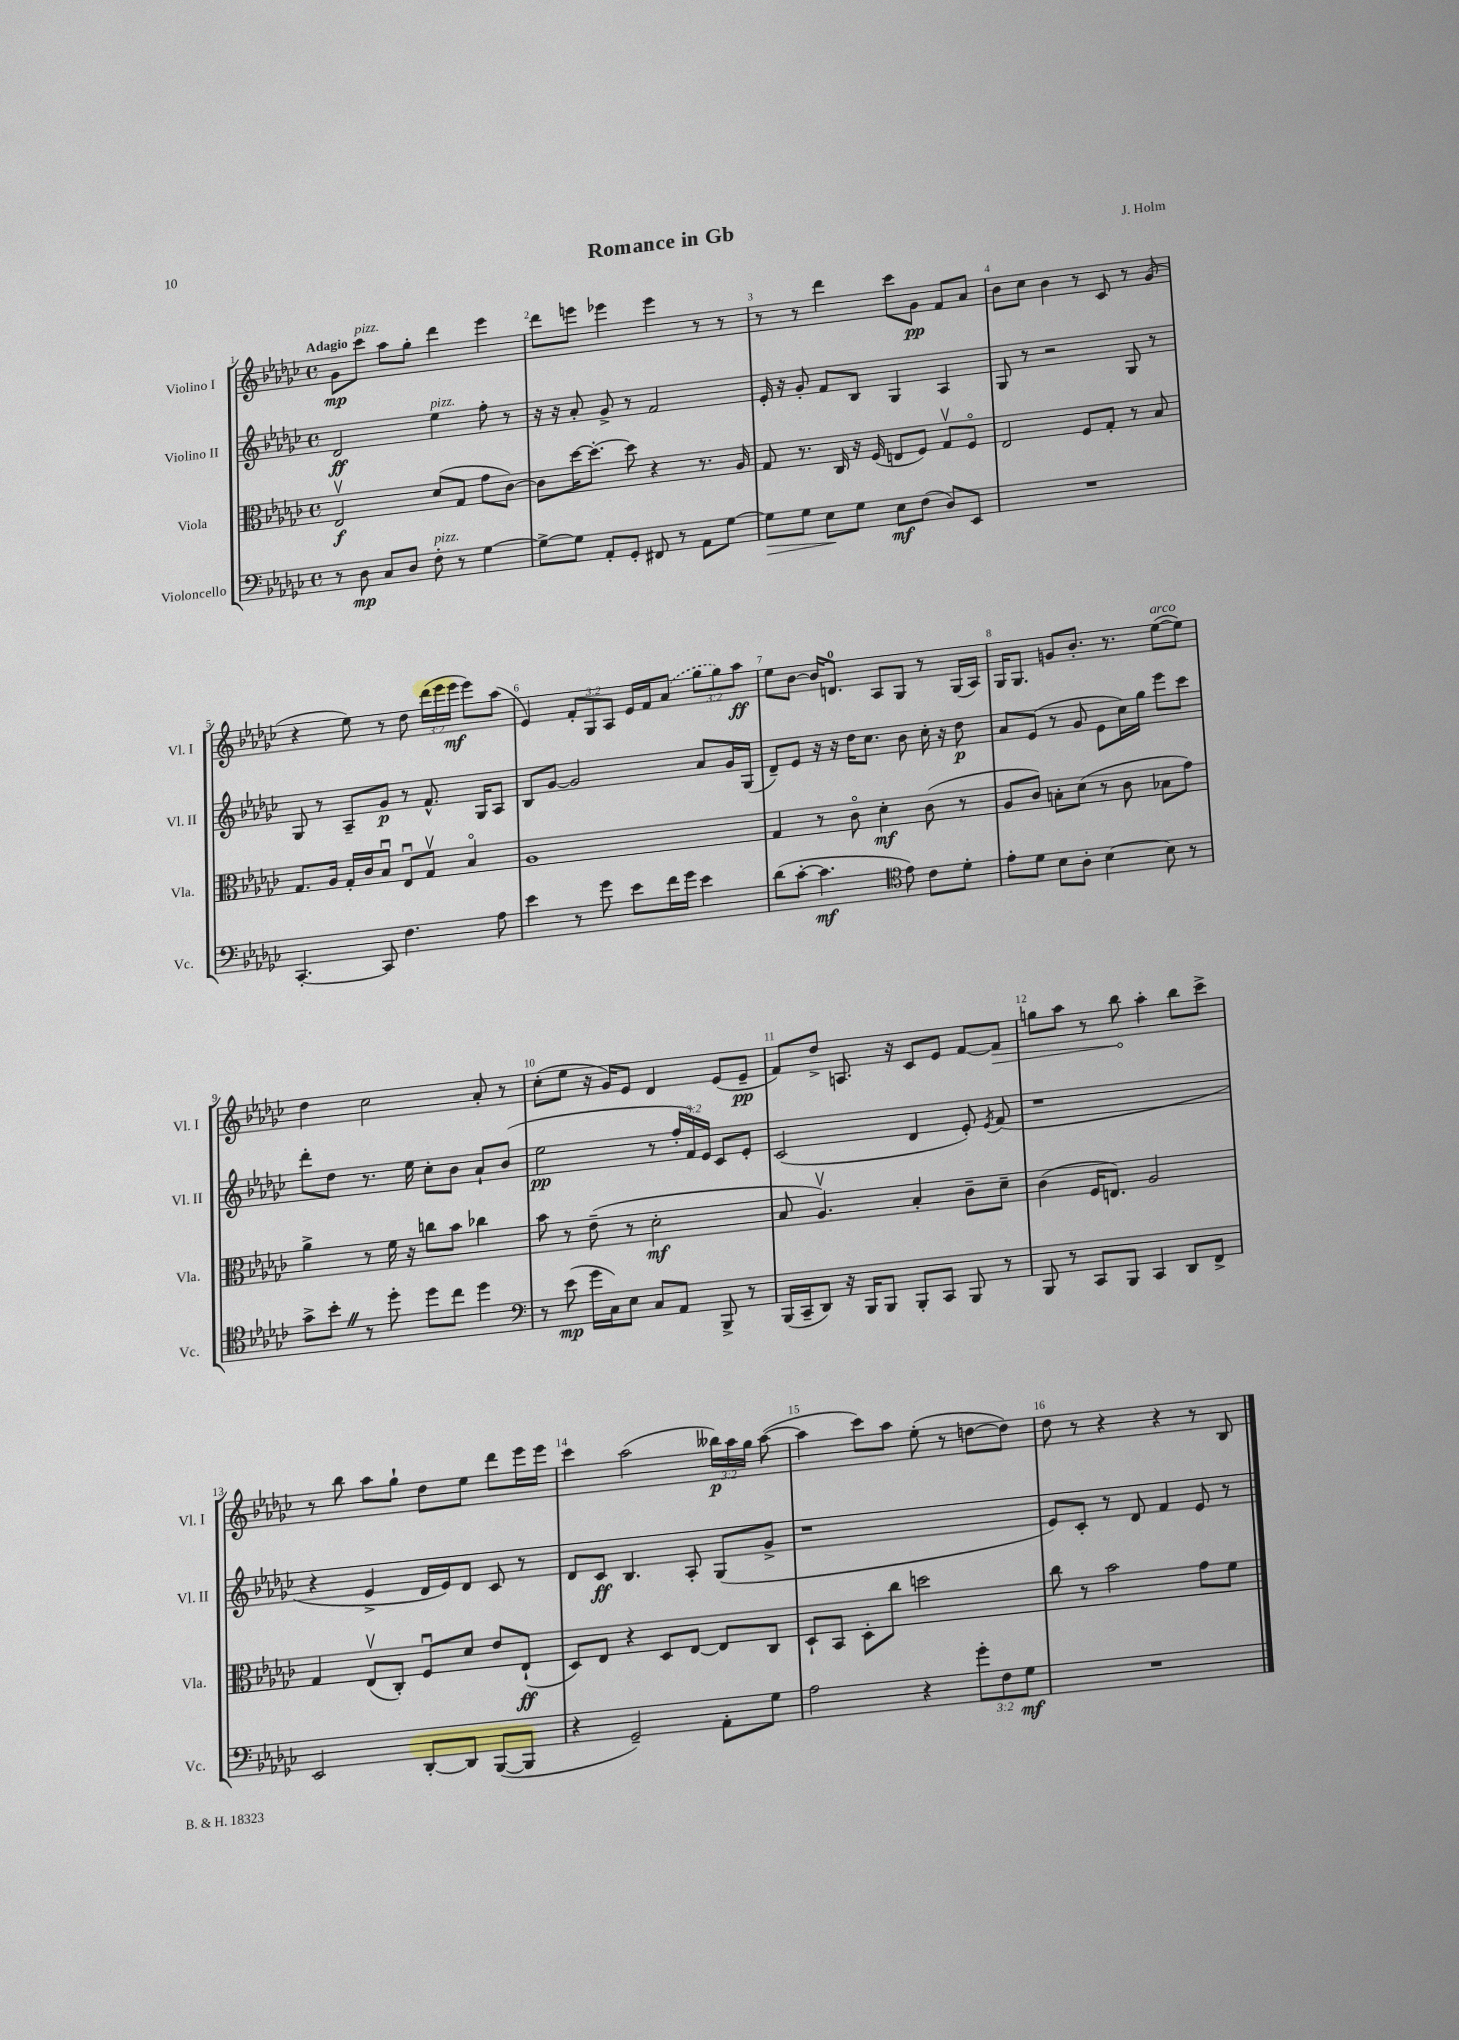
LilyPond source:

\header { title = "Romance in Gb" composer = "J. Holm" }
<<
\new StaffGroup <<
\new Staff = "s0" \with { instrumentName = "Violino I" shortInstrumentName = "Vl. I" } {
    \clef treble \key ges \major \defaultTimeSignature \time 4/4 \override Staff.TupletNumber.text = #tuplet-number::calc-fraction-text \tempo "Adagio"
    \autoBeamOff ges'8[\mp ces'''8]^\markup { \italic "pizz." } aes''8[ ges''8]-. des'''4 ees'''4 |
    des'''8[ e'''8] ees'''4 ees'''4 r8 r8 |
    r8 r8 des'''4 ces'''8[ ges'8]\pp f'8[ aes'8] |
    bes'8[ ces''8] bes'4 r8 ces'8 r8 ges'8( |
    r4 ees''8) r8 des''8 \tuplet 3/2 { des'''16[( ees'''16 ees'''16]\mf } ees'''8[) aes''8]( |
    ees'4) \tuplet 3/2 { f'8[-. ges8 aes8] } ees'16[ f'16 \once \slurDashed aes'8]( \tuplet 3/2 { ges''8[ ges''8) aes''8]\ff } |
    ees''8[ bes'8]~ bes'16[ d'8.]-0 aes8[ ges8] r8 ges16[( aes16]) |
    ges16[ ges8.] g'8[ bes'8.]-. r8. ees''8[~^\markup { \italic "arco" }( ees''8]) |
    des''4 ces''2 aes'8-. r8 |
    ces''8[-.( ees''8] r16 ges'16[) ees'8] des'4 ees'8[( ees'8]--\pp |
    f'8[) des''8]-> a8. r16 ces'8[ ees'8] f'8[~ \once \override Hairpin.circled-tip = ##t f'8]\> |
    g''8[ aes''8] r8 bes''8\! aes''4-. bes''8[ ces'''8]-> |
    r8 bes''8 aes''8[ ges''8]-! des''8[ ees''8] des'''8[ ees'''16 ees'''16] |
    ces'''4 aes''2( \tuplet 3/2 { beses''16[\p) aes''16 ges''16] } aes''8~( |
    aes''4 ces'''8[) aes''8] ees''8-.( r8 d''8[~ d''8]) |
    des''8 r8 r4 r4 r8 bes8 \bar "|." |
}
\new Staff = "s1" \with { instrumentName = "Violino II" shortInstrumentName = "Vl. II" } {
    \clef treble \key ges \major \defaultTimeSignature \time 4/4 \override Staff.TupletNumber.text = #tuplet-number::calc-fraction-text
    \autoBeamOff des'2\ff ees''4^\markup { \italic "pizz." } f''8-. r8 |
    r16 r16 aes'8-. ges'8-> r8 f'2 |
    ees'16-. r16 ges'8-. f'8[ bes8] ges4 aes4 |
    ges8 r8 r2 ges8 r8 |
    ges8 r8 aes8[-- ges'8]\p r8 f'8.-^ ges16[ aes8] |
    bes8[ ges'8]~ ges'2 aes'8[ ges'16 ges16]( |
    des'8[--) ees'8] r16 r16 des''16[ ces''8.] bes'8 ces''16-. r16 des''8\p |
    aes'8[ ees'8]( r8 ges'8 ees'8[ ces''16) ges''16] ees'''8[ ces'''8] |
    des'''8[-. des''8] r8. ees''16 ces''8[-. bes'8] aes'8[-! bes'8]( |
    ees''2\pp r8 \tuplet 3/2 { f''16[-. f'16) ees'16] } ces'8[ ees'8]-. |
    ces'2( des'4 ees'8-.) \acciaccatura { ees'8 } f'8( |
    r1 |
    r4 ees'4-> des'16[ ees'16) des'8] ces'8 r8 |
    des'8[ ces'8]\ff bes4. aes8-. ges8[( ges'8]-> |
    r1 |
    ees'8[) ces'8]-. r8 des'8 f'4 ees'8 r8 \bar "|." |
}
\new Staff = "s2" \with { instrumentName = "Viola" shortInstrumentName = "Vla." } {
    \clef alto \key ges \major \defaultTimeSignature \time 4/4
    \autoBeamOff ees2\upbow\f des'8[( ges8] ges'8[ ces'8]~) |
    ces'8[ des''16~ des''8.]~-. des''8 r4 r8. aes16 |
    ges8 r8. ces16 r16 f16( e8[ f8]) ges8[\upbow f8]\flageolet |
    ees2 f8[ ges8]-. r8 bes8 |
    ges8.[ aes16] ges16[-. ces'16 bes8]\downbow ees8[\downbow ges8]\upbow bes4\flageolet |
    aes1 |
    ges4 r8 ces'8\flageolet des'4-.\mf ces'8( r8 |
    aes8[ ces'8]) b8[-. des'8]( r8 ces'8 bes8[ ges'8]) |
    aes'4-> r8 f'16 r16 c''8[ bes'8] ces''4 |
    bes'8 r8 ees'8--( r8 des'2-.\mf |
    bes8 aes4.\upbow) bes4-. ces'8[-- des'8]-- |
    ces'4( f16[ e8.]) aes2 |
    ges4 ees8[\upbow( ces8]-.) f8[\downbow des'8] ees'8[ ees8]-!\ff( |
    des8[) ees8] r4 des8[ ees8]~ ees8[ ces8] |
    des8[-! bes,8] des8[-. ces''8] d''2 |
    ces''8 r8 bes'2 ges'8[ f'8] \bar "|." |
}
\new Staff = "s3" \with { instrumentName = "Violoncello" shortInstrumentName = "Vc." } {
    \clef bass \key ges \major \defaultTimeSignature \time 4/4 \override Staff.TupletNumber.text = #tuplet-number::calc-fraction-text
    \autoBeamOff r8 des8\mp ces8[ des8] f8-.^\markup { \italic "pizz." } r8 ges4~ |
    ges8[~-> ges8] aes,8[-. ges,8]-. fis,8 r8 aes,8[ ges8]~ |
    ges8[\> ges8] ees8[\! ges8] ees8[\mf f8]( des8[) ees,8] |
    R1 |
    ces,4.~-. ces,8 f4. aes8 |
    ees'4 r8 ges'8 ees'8[ f'16 ges'16] ees'4 |
    des'8[( ces'8]~-. ces'4.\mf \clef tenor ees'8) ces'8[ des'8]-. |
    ees'8[-. des'8] bes8[ aes8]-. bes4~ bes8 r8 |
    ges'8[-> bes'8]-. \once \override BreathingSign.text = \markup { \musicglyph "scripts.caesura.straight" } \breathe r8 des''8-. des''8[ ces''8] des''4 |
    \clef bass r8 ees'8\mp( ges'16[ ces16) ees8] ces8[ aes,8] bes,,8-> r8 |
    bes,,16[( ces,16-- des,8]) r16 bes,,16[ bes,,8] bes,,8[-. ces,8] bes,,8 r8 |
    bes,,8 r8 ces,8[ bes,,8] ces,4 des,8[ f,8]-> |
    ees,2 des,8[~-. des,8] bes,,8[~( bes,,8] |
    r4 ges,2--) aes,8[-. ges8] |
    aes2 r4 \tuplet 3/2 { ges'8[-. f8 ges8]\mf } |
    R1 \bar "|." |
}
>>
>>
\layout { \context { \Score \override BarNumber.break-visibility = ##(#f #t #t) barNumberVisibility = #all-bar-numbers-visible } }
